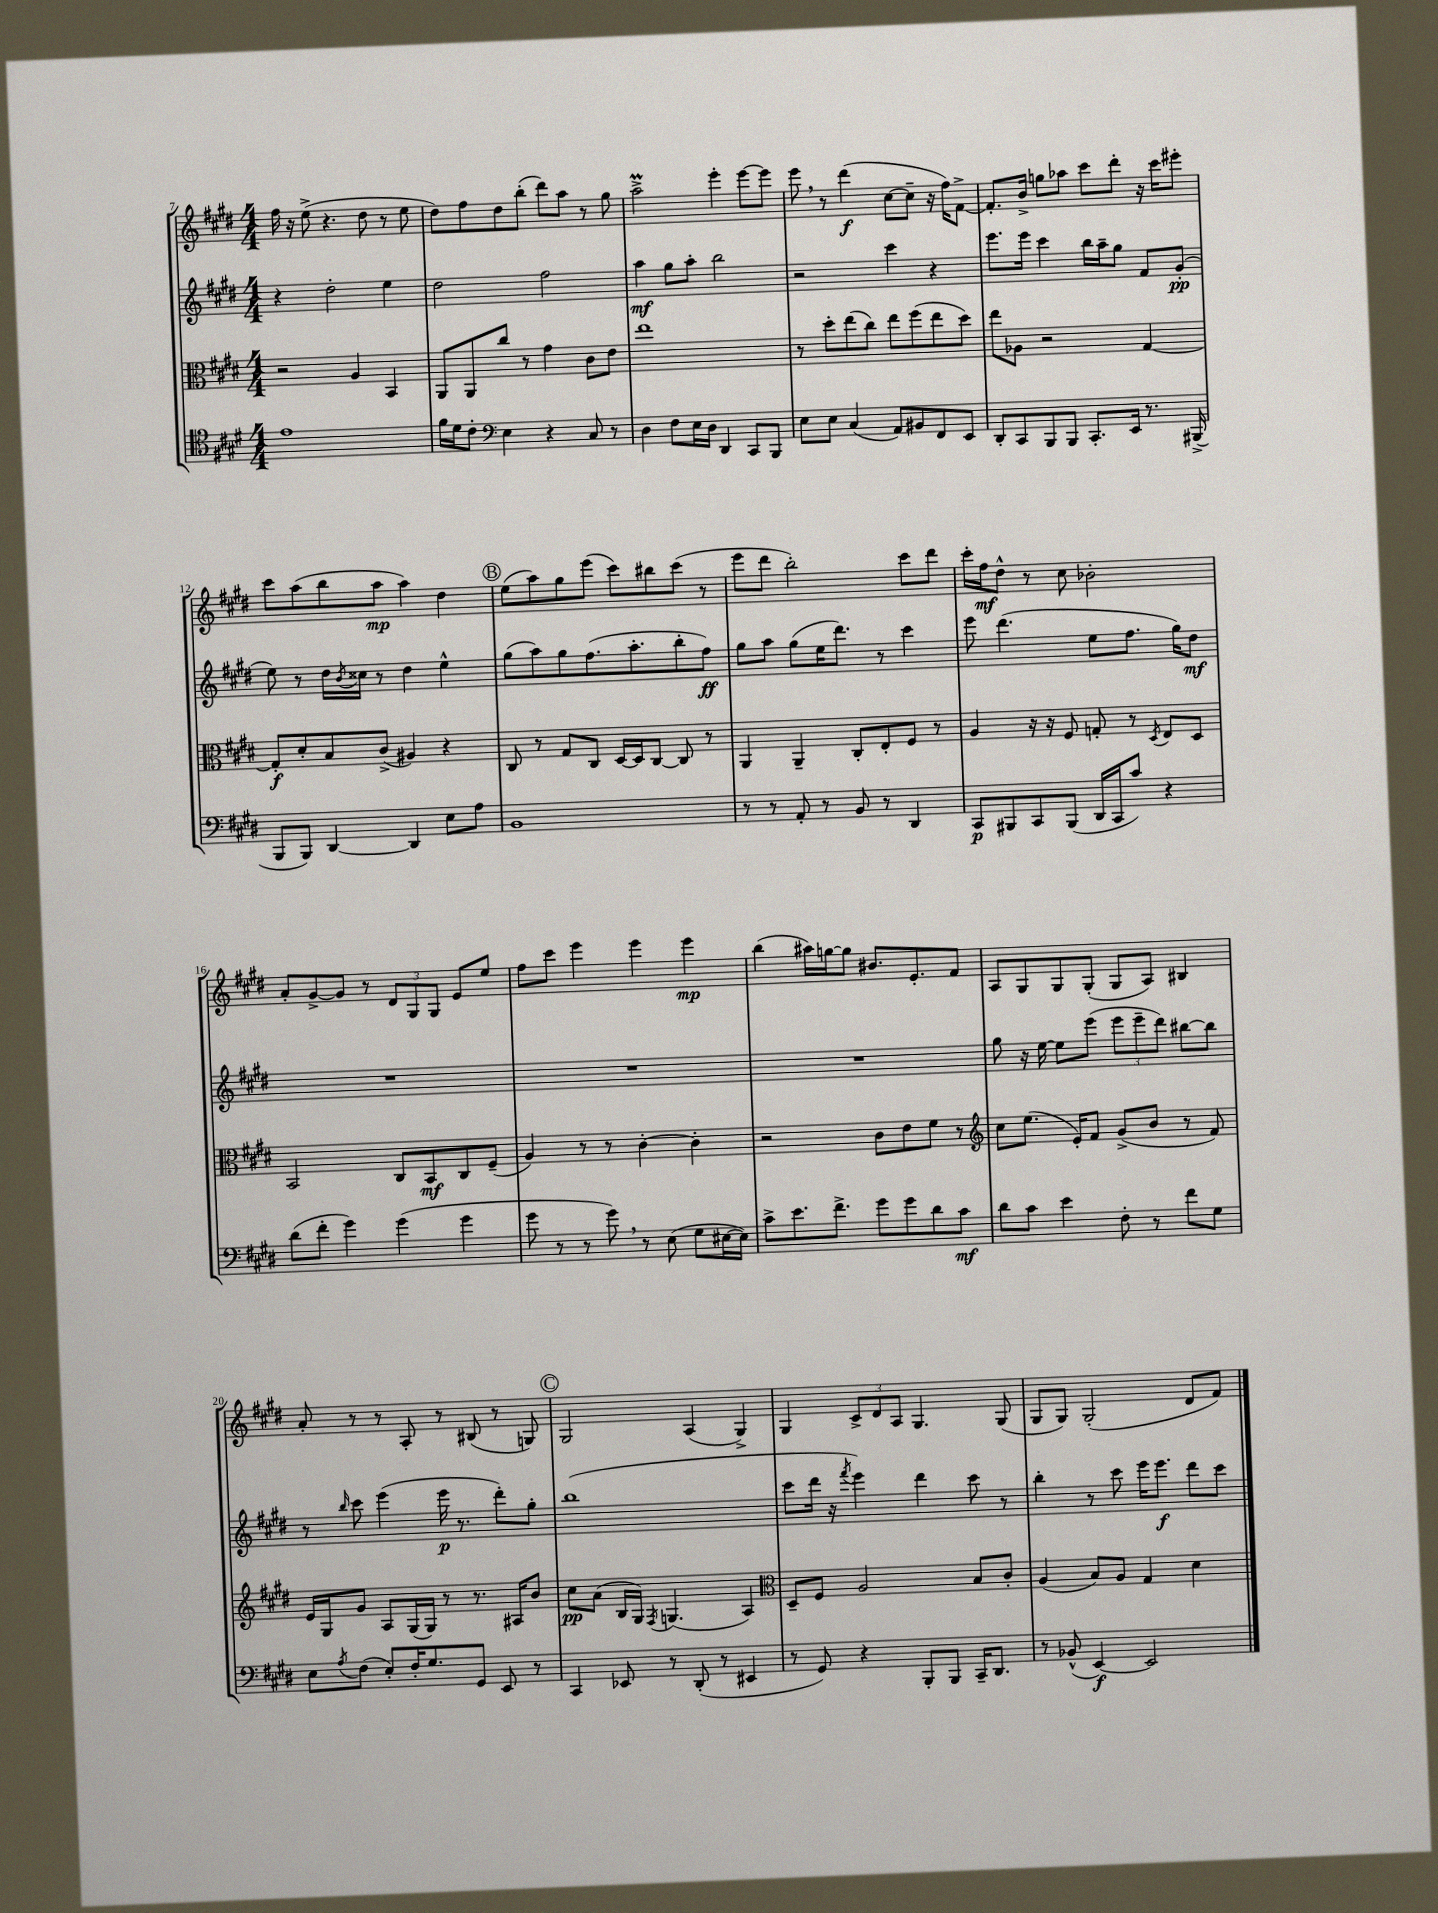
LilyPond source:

<<
\new StaffGroup <<
\new Staff = "s0" {
    \clef treble \key e \major \numericTimeSignature \time 4/4
    fis''16 r16 e''8->( r4. dis''8 r8 e''8 |
    dis''8) fis''8 dis''8 b''8-.( dis'''8) a''8 r8 gis''8 |
    a''2->\prall e'''4-. e'''8~ e'''8 |
    e'''8 \breathe r8 dis'''4\f( cis''8~ cis''8-- r16 fis''16) fis'8~-> |
    fis'8.-. b'16-> g''8 aes''8 cis'''8 dis'''8-. r16 cis'''16 eis'''8-. |
    cis'''8 a''8( b''8 a''8\mp a''4) dis''4 |
    \mark \markup { \circle "B" } e''8( a''8) gis''8 e'''8( cis'''8) bis''8 cis'''8( r8 |
    e'''8 dis'''8 b''2-.) cis'''8 dis'''8 |
    cis'''16-. fis''16\mf dis''8-^ r8 cis''8 bes'2-. |
    a'8-. gis'8~-> gis'8 r8 \tuplet 3/2 { dis'8 gis8 gis8 } e'8 e''8 |
    fis''8 cis'''8 e'''4 e'''4 e'''4\mp |
    b''4( ais''16) g''16~ g''8 bis'8. e'8.-. fis'8 |
    a8 gis8 gis8 gis8-.( gis8 a8) bis4 |
    a'8-. r8 r8 a8-. r8 bis8( r8 g8) |
    \mark \markup { \circle "C" } gis2 a4( gis4->) |
    gis4 \tuplet 3/2 { cis'8-> dis'8 a8 } gis4. gis8( |
    gis8 gis8) gis2-.( dis'8 fis'8) \bar "|." |
}
\new Staff = "s1" {
    \clef treble \key e \major \numericTimeSignature \time 4/4
    r4 dis''2-. e''4 |
    dis''2 fis''2 |
    a''4\mf gis''8 a''8-. b''2 |
    r2 cis'''4 r4 |
    e'''8. e'''16 cis'''4 b''16 a''16-- gis''8 fis'8 gis'8-.\pp( |
    e''8) r8 dis''16 \acciaccatura { b'8 } cisis''16 r8 dis''4 e''4-^ |
    \mark \markup { \circle "B" } gis''8( a''8) gis''8 fis''8.( a''8.-. b''8-. fis''8\ff) |
    gis''8 a''8 gis''8( e''16 dis'''8.) r8 cis'''4 |
    e'''8 dis'''4.( e''8 fis''8. gis''16) dis''8\mf |
    R1 |
    R1 |
    R1 |
    gis''8 r16 e''16~ e''8 e'''8( \tuplet 3/2 { e'''8 e'''8-- dis'''8) } bis''8~ bis''8 |
    r8 \grace { b''16 } cis'''8 e'''4( e'''16\p r8. dis'''8-.) gis''8-. |
    \mark \markup { \circle "C" } b''1( |
    cis'''8 dis'''16 r16 \acciaccatura { fis'''8 } e'''4) dis'''4 cis'''8 r8 |
    b''4-. r8 cis'''8 e'''16 e'''8.\f dis'''8 cis'''8 \bar "|." |
}
\new Staff = "s2" {
    \clef alto \key e \major \numericTimeSignature \time 4/4
    r2 a4 b,4 |
    a,8 a,8 cis''8 r8 gis'4 cis'8 e'8 |
    e''1 |
    r8 dis''8-. e''8( cis''8) e''8 fis''8( e''8 dis''8) |
    e''8 aes8 r2 gis4~ |
    gis8-.\f dis'8-. b8 cis'8->( ais4) r4 |
    \mark \markup { \circle "B" } cis8 r8 gis8 cis8 dis16~ dis16 cis8~ cis8 r8 |
    a,4 a,4-- cis8-. e8-. fis8 r8 |
    a4 r16 r16 fis8 g8-. r8 \acciaccatura { dis8 } e8 dis8 |
    b,2 cis8 b,8\mf cis8 fis8--( |
    a4) r8 r8 cis'4~-. cis'4-. |
    r2 cis'8 e'8 fis'8 r8 |
    \clef treble cis''8 e''8.( e'16-.) fis'8 gis'8->( b'8 r8 fis'8) |
    e'16 gis16 gis'8 a8 gis16( gis16) r8 r8. ais16 b'8 |
    \mark \markup { \circle "C" } cis''8\pp a'8( b16 gis16) \acciaccatura { fis8 } g4.( a4) |
    \clef alto dis8-- fis8 a2 b8 cis'8-. |
    a4( b8) a8 gis4 dis'4 \bar "|." |
}
\new Staff = "s3" {
    \clef tenor \key e \major \numericTimeSignature \time 4/4
    e'1 |
    fis'16 dis'16 cis'8-. \clef bass e4 r4 cis8 r8 |
    dis4 fis8 e16 dis16 dis,4 cis,8 b,,8 |
    e8 e8 cis4( a,8) bis,8 fis,8 e,8 |
    dis,8-. cis,8 b,,8 b,,8 cis,8.-. e,16 r8. bis,,16->( |
    b,,8 b,,8) dis,4~ dis,4 e8 a8 |
    \mark \markup { \circle "B" } b,1 |
    r8 r8 a,8-. r8 b,8 r8 dis,4 |
    cis,8\p bis,,8 cis,8 bis,,8( dis,16 cis,16 cis'8) r4 |
    dis'8( fis'8-. gis'4) gis'4( gis'4 |
    gis'8 r8 r8 gis'8) \breathe r8 e8( gis8 eis16~ eis16) |
    cis'8-> e'8. fis'8.-> gis'8 gis'8 dis'8 cis'8\mf |
    dis'8 cis'8 e'4 fis8-. r8 fis'8 gis8 |
    e8 \acciaccatura { a8 } fis8( e8-.) fis16-. gis8. gis,8 e,8 r8 |
    \mark \markup { \circle "C" } cis,4 ees,8 r8 dis,8-.( r8 eis,4 |
    r8 gis,8) r4 b,,8-. b,,8 cis,16-- dis,8. |
    r8 bes,8-^( e,4~\f) e,2 \bar "|." |
}
>>
>>
\layout { \context { \Score currentBarNumber = #7 } }
